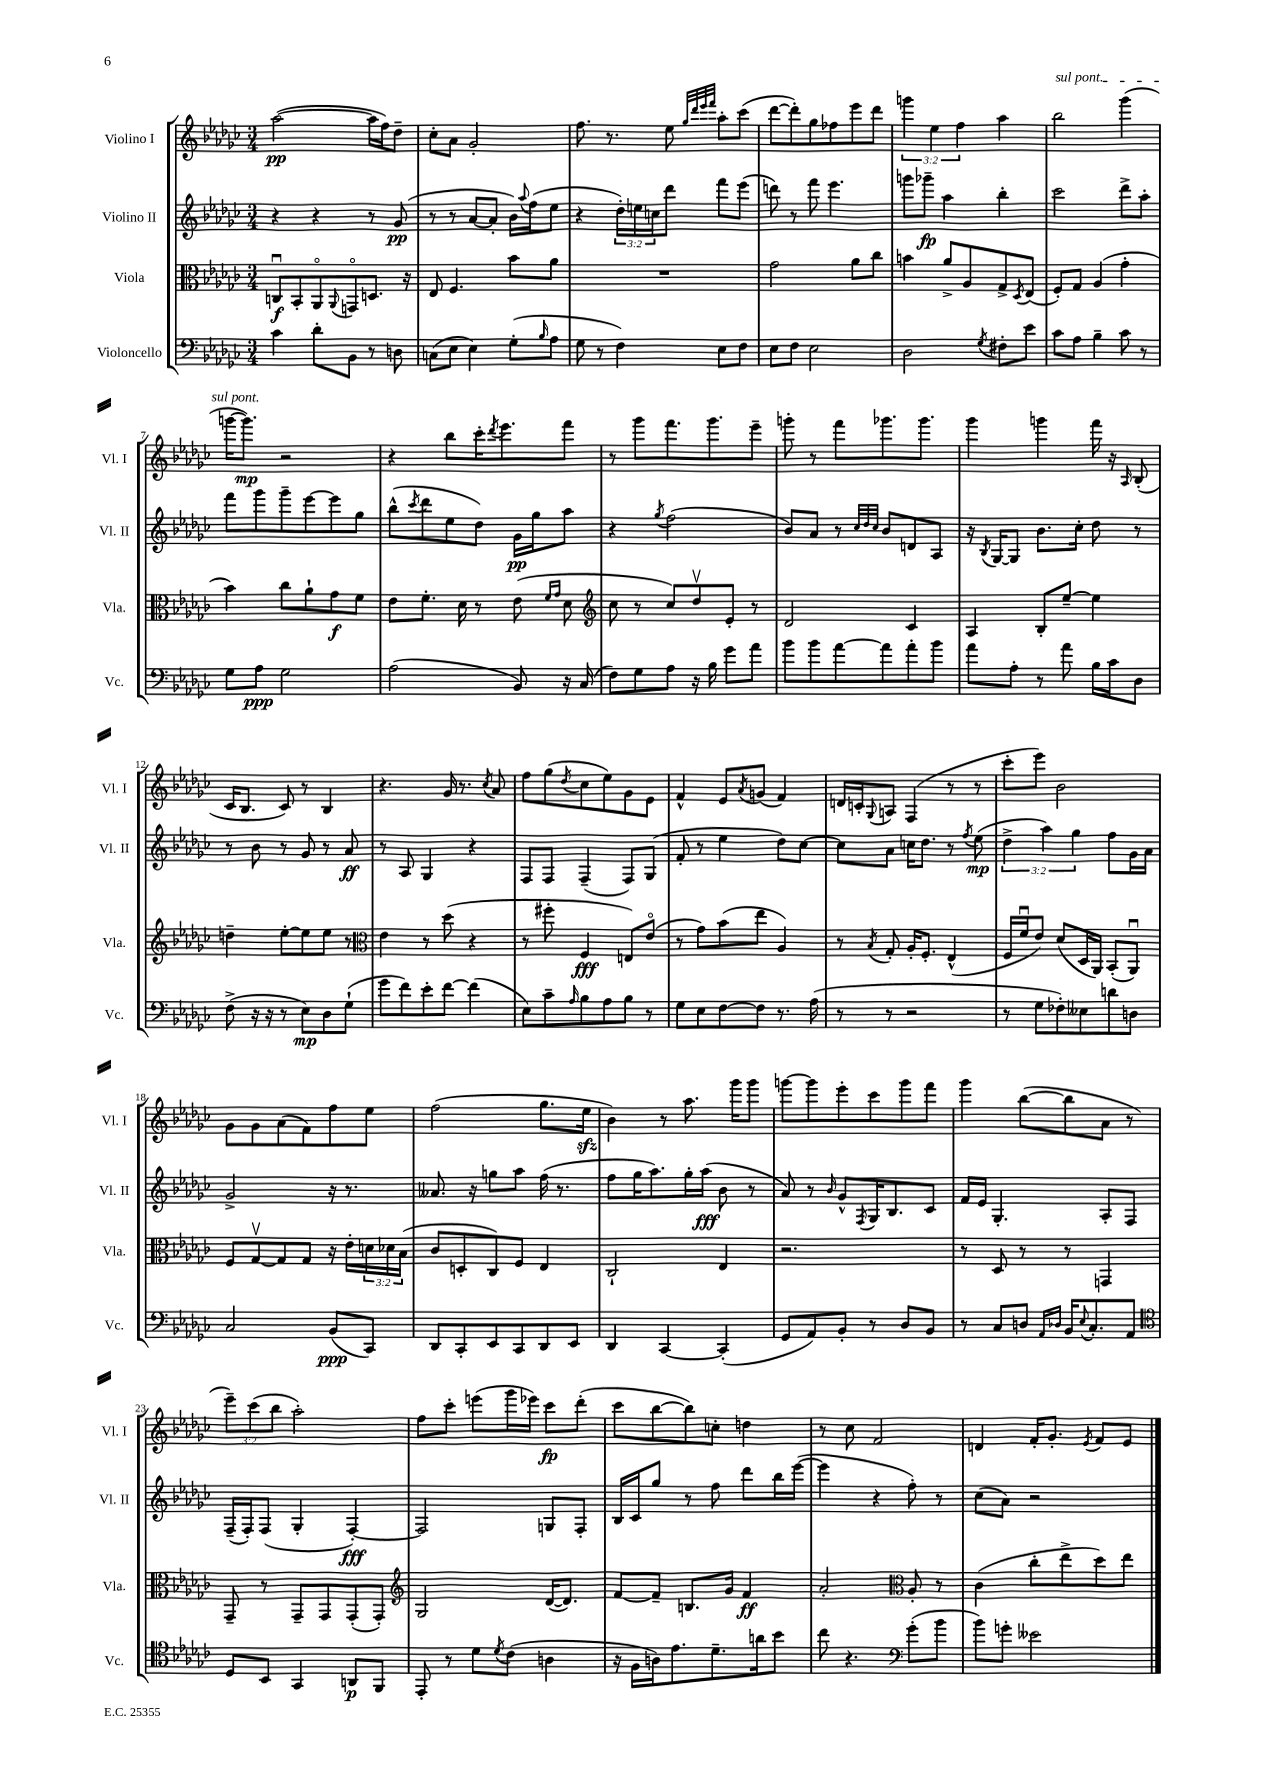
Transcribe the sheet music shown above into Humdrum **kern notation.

**kern	**dynam	**kern	**dynam	**kern	**dynam	**kern	**dynam
*part4	*part4	*part3	*part3	*part2	*part2	*part1	*part1
*staff4	*staff4	*staff3	*staff3	*staff2	*staff2	*staff1	*staff1
*I"Violoncello	*	*I"Viola	*	*I"Violino II	*	*I"Violino I	*
*I'Vc.	*	*I'Vla.	*	*I'Vl. II	*	*I'Vl. I	*
*clefF4	*	*clefC3	*	*clefG2	*	*clefG2	*
*k[b-e-a-d-g-c-]	*	*k[b-e-a-d-g-c-]	*	*k[b-e-a-d-g-c-]	*	*k[b-e-a-d-g-c-]	*
*M3/4	*	*M3/4	*	*M3/4	*	*M3/4	*
=1	=1	=1	=1	=1	=1	=1	=1
4c-\	.	8Cnu/L	f	4r	.	([2aa-\	pp
.	.	8BB-'/	.	.	.	.	.
8d-'\L	.	8AA-/	.	4r	.	.	.
.	.	8qqAA-/	.	.	.	.	.
8BB-\J	.	8GGn/	.	.	.	.	.
8r	.	8.Dn/J	.	8r	.	16aa-\LL]	.
.	.	.	.	.	.	16ff\J)	.
8Dn\	.	.	.	(8g-/	pp	8dd-~\J	.
.	.	16r	.	.	.	.	.
=2	=2	=2	=2	=2	=2	=2	=2
(8Cn\L	.	8E-/	.	8r	.	8cc-'\L	.
8E-\J	.	4.F/	.	8r	.	8a-\J	.
4E-\)	.	.	.	[8a-/L	.	2g-'/	.
.	.	.	.	8a-'/J]	.	.	.
(8G-'\L	.	8b-\L	.	16b-\LL)	.	.	.
.	.	.	.	8qqaa-/	.	.	.
.	.	.	.	(16ff\J	.	.	.
16qqB-/	.	.	.	.	.	.	.
8A-\J	.	8a-\J	.	8ee-\J	.	.	.
=3	=3	=3	=3	=3	=3	=3	=3
8G-\	.	2.r	.	4r	.	8.ff\	.
8r	.	.	.	.	.	.	.
.	.	.	.	.	.	8.r	.
4F\)	.	.	.	24dd-'\LL)	.	.	.
.	.	.	.	24een\	.	.	.
.	.	.	.	24ccn\J	.	.	.
.	.	.	.	8ddd-\J	.	8ee-\	.
.	.	.	.	.	.	32qqgg-/LLL	.
.	.	.	.	.	.	32qqddd-/	.
.	.	.	.	.	.	32qqeee-/	.
.	.	.	.	.	.	32qqfff/JJJ	.
8E-\L	.	.	.	8fff\L	.	8aa-'\L	.
8F\J	.	.	.	(8eee-\J	.	(8ccc-\J	.
=4	=4	=4	=4	=4	=4	=4	=4
8E-\L	.	2g-\	.	8dddn\)	.	[8ddd-\L	.
8F\J	.	.	.	8r	.	8ddd-'\])	.
2E-\	.	.	.	8fff\	.	8gg-\	.
.	.	.	.	4.eee-\	.	8ff-X\	.
.	.	8a-\L	.	.	.	8eee-\	.
.	.	8cc-\J	.	.	.	8ddd-\J	.
=5	=5	=5	=5	=5	=5	=5	=5
2D-\	.	4bn\	.	8gggn\L	.	6gggn\	.
.	.	.	.	8ggg-X~\J	fp	.	.
.	.	.	.	.	.	6ee-\	.
.	.	8a-^/L	.	4aa-\	.	.	.
.	.	.	.	.	.	6ff\	.
.	.	8A-/	.	.	.	.	.
8qG-/	.	.	.	.	.	.	.
8F#X'\L	.	8G-^/	.	4bb-'\	.	4aa-\	.
.	.	8qD-/	.	.	.	.	.
8e-\J	.	(8E-/J	.	.	.	.	.
=6	=6	=6	=6	=6	=6	=6	=6
!	!	!	!	!	!	!LO:TX:a:i:t=sul pont.	!
8c-\L	.	8F'/L)	.	2ccc-\	.	2bb-\	.
8A-\J	.	8G-/J	.	.	.	.	.
4B-~\	.	(4A-/	.	.	.	.	.
8c-\	.	4g-'\	.	8ddd-^\L	.	(4ggg-\	.
8r	.	.	.	8aa-'\J	.	.	.
!!LO:LB:g=z
=7	=7	=7	=7	=7	=7	=7	=7
8G-\L	.	4b-\)	.	8fff\L	.	[16gggn\KL	.
.	.	.	.	.	.	8.ggg\J])	mp
8A-\J	ppp	.	.	8ggg-\	.	.	.
2G-\	.	8cc-\L	.	8ggg-~\	.	2r	.
.	.	8a-`\	.	[8eee-\	.	.	.
.	.	8g-\	f	8eee-\]	.	.	.
.	.	8f\J	.	8gg-\J	.	.	.
=8	=8	=8	=8	=8	=8	=8	=8
(2A-\	.	8e-\L	.	(8bb-^^\L	.	4r	.
.	.	.	.	8qccc-/	.	.	.
.	.	8.f'\J	.	8ddd-\	.	.	.
.	.	.	.	8ee-\	.	8bb-\L	.
.	.	16d-\	.	.	.	.	.
.	.	8r	.	8dd-\J)	.	16ccc-'\K	.
.	.	.	.	.	.	8qddd-/	.
.	.	.	.	.	.	8.eee-\	.
8BB-/)	.	(8e-\	.	16g-\LL	pp	.	.
.	.	.	.	16gg-\J	.	.	.
.	.	16qqf/LL	.	.	.	.	.
.	.	16qqg-/JJ	.	.	.	.	.
16r	.	8d-\	.	8aa-\J	.	8fff\J	.
(16C-/	.	.	.	.	.	.	.
=9	=9	=9	=9	=9	=9	=9	=9
*	*	*clefG2	*	*	*	*	*
8F\L)	.	8cc-\	.	4r	.	8r	.
8G-\	.	8r	.	.	.	8ggg-\L	.
.	.	.	.	8qgg-/	.	.	.
8A-\J	.	8cc-/L)	.	(2ff\	.	8.fff\	.
16r	.	8dd-v/	.	.	.	.	.
16B-\	.	.	.	.	.	8.ggg-\	.
8g-\L	.	8e-'/J	.	.	.	.	.
8a-\J	.	8r	.	.	.	8eee-~\J	.
=10	=10	=10	=10	=10	=10	=10	=10
8b-\L	.	2d-/	.	8b-/L)	.	8gggn'\	.
8b-\	.	.	.	8a-/J	.	8r	.
[8a-\	.	.	.	8r	.	8fff\L	.
.	.	.	.	32qqcc-/LLL	.	.	.
.	.	.	.	32qqdd-/	.	.	.
.	.	.	.	32qqcc-/JJJ	.	.	.
8a-\]	.	.	.	8b-/L	.	8.ggg-X\	.
8a-'\	.	4c-/	.	8dn/	.	.	.
.	.	.	.	.	.	8.ggg-\J	.
8b-\J	.	.	.	8A-/J	.	.	.
=11	=11	=11	=11	=11	=11	=11	=11
8a-\L	.	4A-/	.	16r	.	4ggg-\	.
.	.	.	.	8qB-/	.	.	.
.	.	.	.	[16G-/KL	.	.	.
8A-'\J	.	.	.	8G-/J]	.	.	.
8r	.	8B-'/L	.	8.b-\L	.	4gggn\	.
8a-\	.	[8ee-~/J	.	.	.	.	.
.	.	.	.	16cc-'\Jk	.	.	.
16B-\LL	.	4ee-\]	.	8dd-\	.	16fff\	.
16c-\J	.	.	.	.	.	16r	.
.	.	.	.	.	.	16qqA-/	.
8D-\J	.	.	.	8r	.	(8B-'/	.
!!LO:LB:g=z
=12	=12	=12	=12	=12	=12	=12	=12
(8F^\	.	4ddn~\	.	8r	.	16c-/KL	.
.	.	.	.	.	.	8.B-/J	.
16r	.	.	.	8b-\	.	.	.
16r	.	.	.	.	.	.	.
8r	.	[8ee-'\L	.	8r	.	8c-/)	.
8E-\L)	mp	8ee-\]	.	8g-/	.	8r	.
8D-\	.	8ee-\J	.	8r	.	4B-/	.
(8G-`\J	.	8r	.	8a-/	ff	.	.
=13	=13	=13	=13	=13	=13	=13	=13
*	*	*clefC3	*	*	*	*	*
8g-\L	.	4e-\	.	8r	.	4.r	.
8f\)	.	.	.	8A-/	.	.	.
8e-'\	.	8r	.	4G-/	.	.	.
[8f\J	.	(8dd-\	.	.	.	16g-/	.
.	.	.	.	.	.	8.r	.
(4f\]	.	4r	.	4r	.	.	.
.	.	.	.	.	.	8qcc-/	.
.	.	.	.	.	.	8a-/	.
=14	=14	=14	=14	=14	=14	=14	=14
8E-\L)	.	8r	.	8F/L	.	8ff\L	.
8c-~\	.	8ff#X'\	.	8F/J	.	(8gg-\	.
16qqA-/	.	.	.	.	.	8qdd-/	.
8B-\	.	4F/	fff	(4F~/	.	8cc-\	.
8A-\	.	.	.	.	.	8ee-\)	.
8B-\J	.	8En/L)	.	8F/L)	.	8g-\	.
8r	.	(8e-/J	.	(8G-/J	.	8e-\J	.
=15	=15	=15	=15	=15	=15	=15	=15
8G-\L	.	8r	.	8f'/	.	4f^^/	.
8E-\	.	8g-\L)	.	8r	.	.	.
[8F\	.	(8b-\	.	4ee-\	.	8e-/L	.
.	.	.	.	.	.	8qa-/	.
8F\J]	.	8ee-\J	.	.	.	(8gn/J	.
8.r	.	4A-/)	.	8dd-\L)	.	4f/)	.
.	.	.	.	[8cc-\J	.	.	.
(16A-\	.	.	.	.	.	.	.
=16	=16	=16	=16	=16	=16	=16	=16
8r	.	8r	.	8cc-\L]	.	16dn/LL	.
.	.	.	.	.	.	16cn'/J	.
.	.	8qB-/	.	.	.	8qqG-/	.
8r	.	8G-'/	.	8a-\J	.	8An/J	.
2r	.	16A-'/KL	.	16ccn\KL	.	(4F/	.
.	.	8.F'/J	.	8.dd-\J	.	.	.
.	.	(4E-^^/	.	8r	.	8r	.
.	.	.	.	8qff/	.	.	.
.	.	.	.	(8ee-\	mp	8r	.
=17	=17	=17	=17	=17	=17	=17	=17
8r	.	16F/LL	.	6dd-^\	.	8ccc-'\L	.
.	.	16fu/J	.	.	.	.	.
8G-\L	.	8e-/J)	.	.	.	8eee-\J)	.
.	.	.	.	6aa-\)	.	.	.
8F-X'\)	.	(8d-/L	.	.	.	2b-\	.
.	.	.	.	6gg-\	.	.	.
8E--X\	.	16D-/L	.	.	.	.	.
.	.	16AA-/JJ)	.	.	.	.	.
8dn\	.	(8BB-'/L	.	8ff\L	.	.	.
8Dn\J	.	8AA-u/J)	.	16g-\L	.	.	.
.	.	.	.	16a-\JJ	.	.	.
!!LO:LB:g=z
=18	=18	=18	=18	=18	=18	=18	=18
2C-/	.	8F/L	.	2g-^/	.	8g-\L	.
.	.	[8G-v/	.	.	.	8g-\	.
.	.	8G-/]	.	.	.	(8a-\	.
.	.	8G-/J	.	.	.	8f\)	.
(8BB-/L	ppp	16r	.	16r	.	8ff\	.
.	.	16e-'\LL	.	8.r	.	.	.
8CC-/J)	.	24dn\	.	.	.	8ee-\J	.
.	.	24d-X\	.	.	.	.	.
.	.	(24B-\JJ	.	.	.	.	.
=19	=19	=19	=19	=19	=19	=19	=19
8DD-/L	.	8c-/L	.	8.a--X/	.	(2ff\	.
8CC-'/	.	8Dn'/	.	.	.	.	.
.	.	.	.	16r	.	.	.
8EE-/	.	8C-/)	.	8ggn\L	.	.	.
8CC-/	.	8F/J	.	8aa-\J	.	.	.
8DD-/	.	4E-/	.	(16ff\	.	8.gg-\L	.
.	.	.	.	8.r	.	.	.
8EE-/J	.	.	.	.	.	.	.
.	.	.	.	.	.	16ee-zz\Jk	.
=20	=20	=20	=20	=20	=20	=20	=20
4DD-/	.	2C-`/	.	8ff\L	.	4b-\)	.
.	.	.	.	16gg-\K	.	.	.
.	.	.	.	8.aa-\)	.	.	.
[4CC-/	.	.	.	.	.	8r	.
.	.	.	.	16gg-'\L	.	8.aa-\	.
.	.	.	.	(16aa-\JJ	fff	.	.
(4CC-'/]	.	4E-/	.	8b-\	.	.	.
.	.	.	.	.	.	16ggg-\KL	.
.	.	.	.	8r	.	8ggg-\J	.
=21	=21	=21	=21	=21	=21	=21	=21
8GG-/L	.	2.r	.	8a-/)	.	[8gggn\L	.
8AA-/)	.	.	.	8r	.	8ggg\]	.
.	.	.	.	16qqb-/	.	.	.
8BB-'/J	.	.	.	8g-^^/L	.	8eee-'\	.
.	.	.	.	8qF/	.	.	.
8r	.	.	.	16G-/K	.	8ccc-\	.
.	.	.	.	8.B-/	.	.	.
8D-/L	.	.	.	.	.	8ggg\	.
8BB-/J	.	.	.	8c-/J	.	8fff\J	.
=22	=22	=22	=22	=22	=22	=22	=22
8r	.	8r	.	16f/LL	.	4ggg-\	.
.	.	.	.	16e-/JJ	.	.	.
8C-/L	.	8D-/	.	4.G-'/	.	.	.
8Dn/J	.	8r	.	.	.	([8bb-\L	.
16qqAA-/LL	.	.	.	.	.	.	.
16qqD-X/JJ	.	.	.	.	.	.	.
16BB-/KL	.	8r	.	.	.	8bb-\]	.
8qqE-/	.	.	.	.	.	.	.
8.C-'/	.	.	.	.	.	.	.
.	.	4GGn/	.	8A-'/L	.	8a-\J	.
8AA-/J	.	.	.	8F/J	.	8r	.
!!LO:LB:g=z
=23	=23	=23	=23	=23	=23	=23	=23
*clefC4	*	*	*	*	*	*	*
8D-/L	.	8GG-~/	.	(16F~/LL	.	12eee-~\L)	.
.	.	.	.	16F'/J)	.	.	.
.	.	.	.	.	.	(12ccc-\	.
8BB-/J	.	8r	.	(8F/J	.	.	.
.	.	.	.	.	.	12bb-\J	.
4GG-/	.	8GG-~/L	.	4G-'/	.	2aa-'\)	.
.	.	8GG-/	.	.	.	.	.
8AAn/L	p	(8GG-'/	.	[4F'/)	fff	.	.
8FF/J	.	8GG-'/J)	.	.	.	.	.
=24	=24	=24	=24	=24	=24	=24	=24
*	*	*clefG2	*	*	*	*	*
8EE-'/	.	2G-/	.	2F/]	.	8ff\L	.
8r	.	.	.	.	.	8ccc-'\J	.
8d-\L	.	.	.	.	.	(8eeen\L	.
8qd-/	.	.	.	.	.	.	.
(8c-\J	.	.	.	.	.	16ggg-\L	.
.	.	.	.	.	.	16eee-X\JJ)	.
4An\	.	([16d-/KL	.	8Gn/L	.	8ccc-\L	fp
.	.	8.d-/J])	.	.	.	.	.
.	.	.	.	8F'/J	.	(8ddd-'\J	.
=25	=25	=25	=25	=25	=25	=25	=25
16r	.	[8f/L	.	16B-/LL	.	8ccc-\L	.
16F\LL	.	.	.	16c-/J	.	.	.
16An\J)	.	8f~/J]	.	8gg-/J	.	[8bb-\	.
8.e-\	.	.	.	.	.	.	.
.	.	8.Bn/L	.	8r	.	8bb-\])	.
8.d-~\	.	.	.	8ff\	.	8ccn'\J	.
.	.	16g-/Jk	.	.	.	.	.
.	.	4f/	ff	8ddd-\L	.	4ddn\	.
16an\k	.	.	.	.	.	.	.
8b-\J	.	.	.	16bb-\L	.	.	.
.	.	.	.	([16eee-\JJ	.	.	.
=26	=26	=26	=26	=26	=26	=26	=26
8cc-\	.	2a-'/	.	4eee-\]	.	8r	.
4.r	.	.	.	.	.	8cc-\	.
.	.	.	.	4r	.	2f/	.
*clefF4	*	*clefC3	*	*	*	*	*
(8g-'\L	.	8A-'/	.	8ff'\)	.	.	.
8b-\J	.	8r	.	8r	.	.	.
=27	=27	=27	=27	=27	=27	=27	=27
8b-\L)	.	(4c-\	.	(8cc-\L	.	4dn/	.
8gn'\J	.	.	.	8a-\J)	.	.	.
2e--X\	.	8cc-'\L	.	2r	.	16f'/KL	.
.	.	.	.	.	.	8.g-'/J	.
.	.	8ee-^\	.	.	.	.	.
.	.	.	.	.	.	8qe-/	.
.	.	8dd-\)	.	.	.	8f/L	.
.	.	8ee-\J	.	.	.	8e-/J	.
==	==	==	==	==	==	==	==
*-	*-	*-	*-	*-	*-	*-	*-
